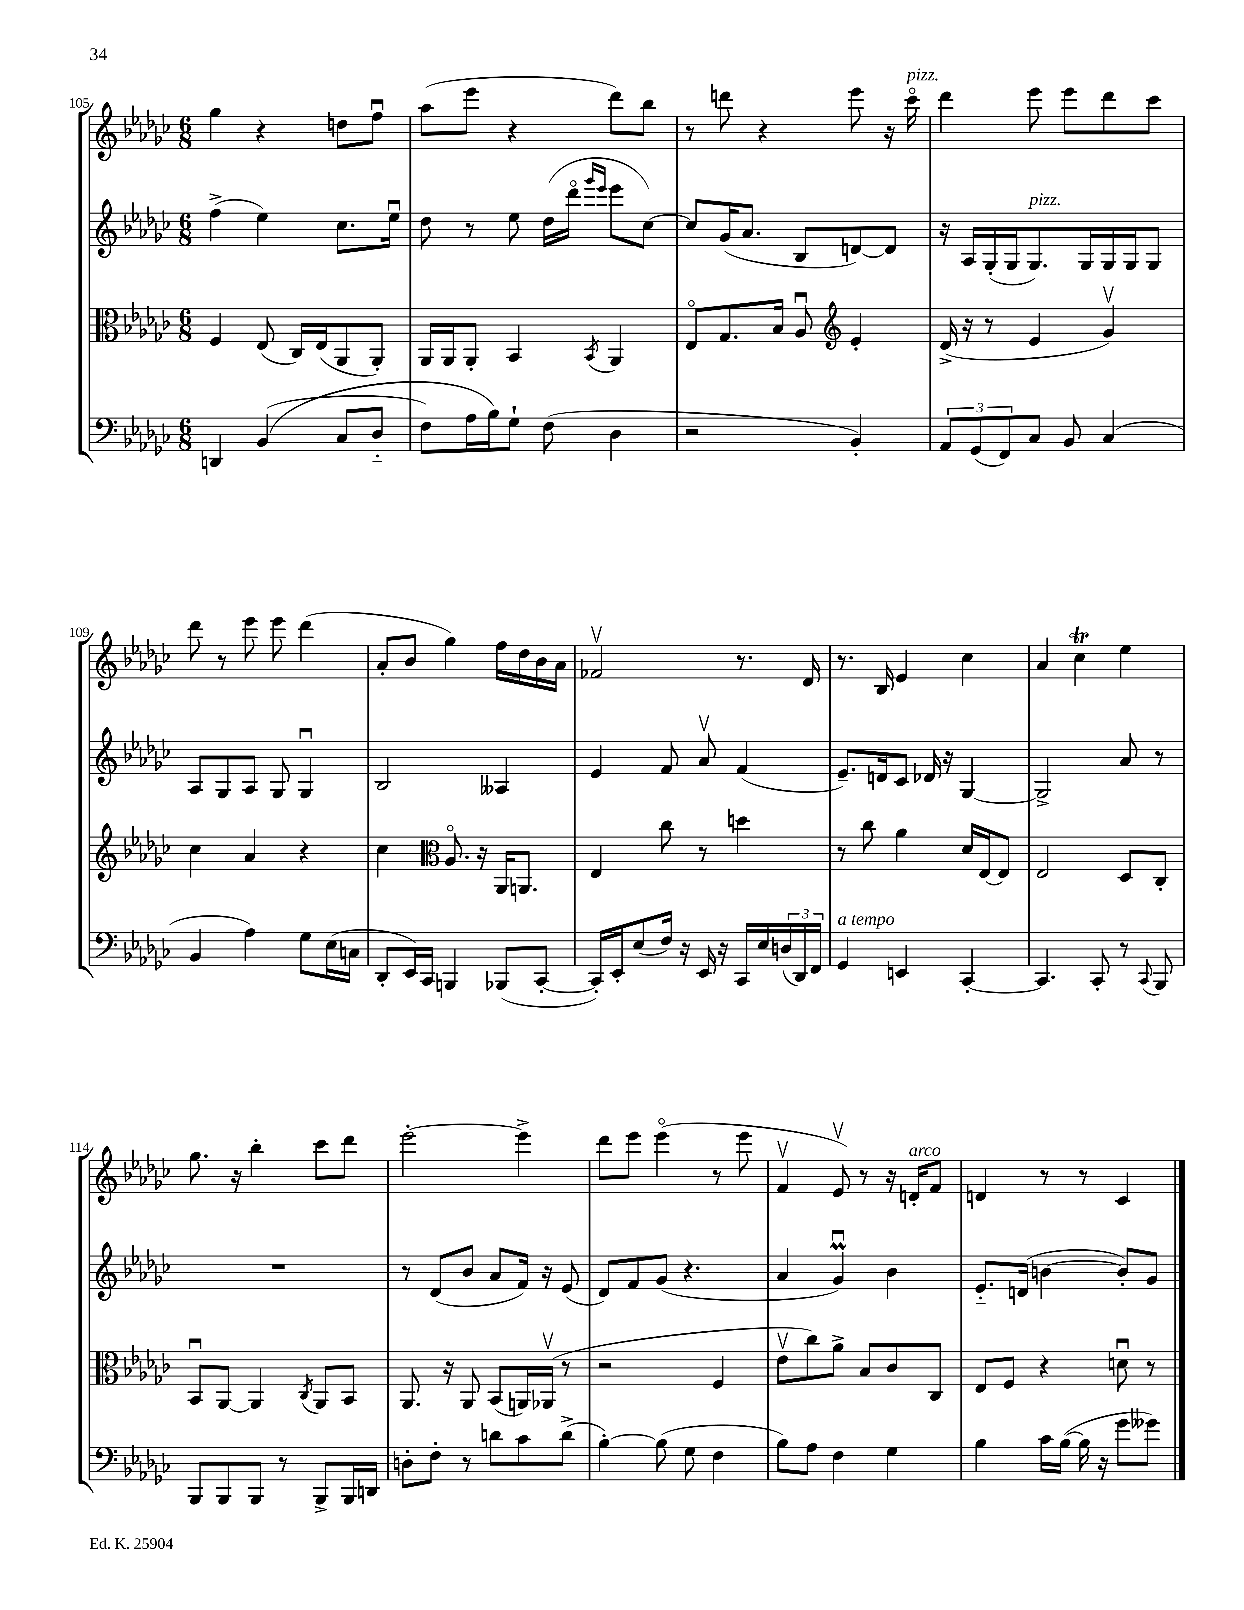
<<
\new StaffGroup <<
\new Staff = "s0" {
    \clef treble \key ges \major \numericTimeSignature \time 6/8
    ges''4 r4 d''8 f''8\downbow |
    aes''8( ees'''8 r4 des'''8) bes''8 |
    r8 d'''8 r4 ees'''8 r16 ces'''16\flageolet^\markup { \italic "pizz." } |
    des'''4 ees'''8 ees'''8 des'''8 ces'''8 |
    des'''8 r8 ees'''8 ees'''8 des'''4( |
    aes'8-. bes'8 ges''4) f''16 des''16 bes'16 aes'16 |
    fes'2\upbow r8. des'16 |
    r8. bes16 ees'4 ces''4 |
    aes'4 ces''4\trill ees''4 |
    ges''8. r16 bes''4-. ces'''8 des'''8 |
    ees'''2~-. ees'''4-> |
    des'''8 ees'''8 ees'''4\flageolet( r8 ees'''8 |
    f'4\upbow ees'8\upbow) r8 r16 d'16-.^\markup { \italic "arco" } f'8 |
    d'4 r8 r8 ces'4 \bar "|." |
}
\new Staff = "s1" {
    \clef treble \key ges \major \numericTimeSignature \time 6/8
    f''4->( ees''4) ces''8. ees''16\downbow |
    des''8 r8 ees''8 des''16( des'''16\flageolet \grace { ges'''16 ees'''16 } ees'''8 ces''8~) |
    ces''8 ges'16( aes'8. bes8 d'8~) d'8 |
    r16 aes16 ges16-.( ges16 ges8.^\markup { \italic "pizz." }) ges16 ges16 ges16 ges8 |
    aes8 ges8 aes8 ges8 ges4\downbow |
    bes2 aeses4 |
    ees'4 f'8 aes'8\upbow f'4( |
    ees'8.--) d'16 ces'8 des'16 r16 ges4~ |
    ges2-> aes'8 r8 |
    R2. |
    r8 des'8( bes'8 aes'8 f'16) r16 ees'8( |
    des'8) f'8 ges'8( r4. |
    aes'4 ges'4\downbow\prall) bes'4 |
    ees'8.-_ d'16( b'4~ b'8-.) ges'8 \bar "|." |
}
\new Staff = "s2" {
    \clef alto \key ges \major \numericTimeSignature \time 6/8
    f4 ees8( ces16) ees16( aes,8 aes,8-.) |
    aes,16 aes,16 aes,8-. bes,4 \acciaccatura { bes,8 } aes,4 |
    ees8\flageolet ges8. bes16 aes8\downbow \clef treble ees'4-. |
    des'16->( r16 r8 ees'4 ges'4\upbow) |
    ces''4 aes'4 r4 |
    ces''4 \clef alto aes8.\flageolet r16 aes,16 a,8. |
    ees4 ces''8 r8 d''4 |
    r8 ces''8 aes'4 des'16 ees16~ ees8 |
    ees2 des8 ces8-. |
    bes,8\downbow aes,8~ aes,4 \acciaccatura { ces8 } aes,8 bes,8 |
    aes,8. r16 aes,8 bes,8( a,16) aes,16\upbow( r8 |
    r2 f4 |
    ees'8\upbow ces''8) aes'8-> bes8 ces'8 ces8 |
    ees8 f8 r4 d'8\downbow r8 \bar "|." |
}
\new Staff = "s3" {
    \clef bass \key ges \major \numericTimeSignature \time 6/8
    d,4 bes,4(\( ces8 des8-_ |
    f8) aes16 bes16\) ges8-! f8( des4 |
    r2 bes,4-.) |
    \tuplet 3/2 { aes,8 ges,8( f,8) } ces8 bes,8 ces4( |
    bes,4 aes4) ges8 ees16( c16 |
    des,8-. ees,16) ces,16 b,,4 bes,,8( ces,8~-. |
    ces,16-.) ees,16-. ees8( f16) r16 ees,16 r16 ces,16 ees16 \tuplet 3/2 { d16( des,16) f,16 } |
    ges,4^\markup { \italic "a tempo" } e,4 ces,4~-. |
    ces,4. ces,8-. r8 \appoggiatura { ces,8 } bes,,8 |
    bes,,8 bes,,8 bes,,8 r8 bes,,8-> bes,,16 d,16 |
    d8-. f8-. r8 d'8 ces'8 d'8->( |
    bes4~-.) bes8( ges8 f4 |
    bes8) aes8 f4 ges4 |
    bes4 ces'16 bes16~( bes16 r16 ges'8 geses'8) \bar "|." |
}
>>
>>
\layout { \context { \Score currentBarNumber = #105 } }
